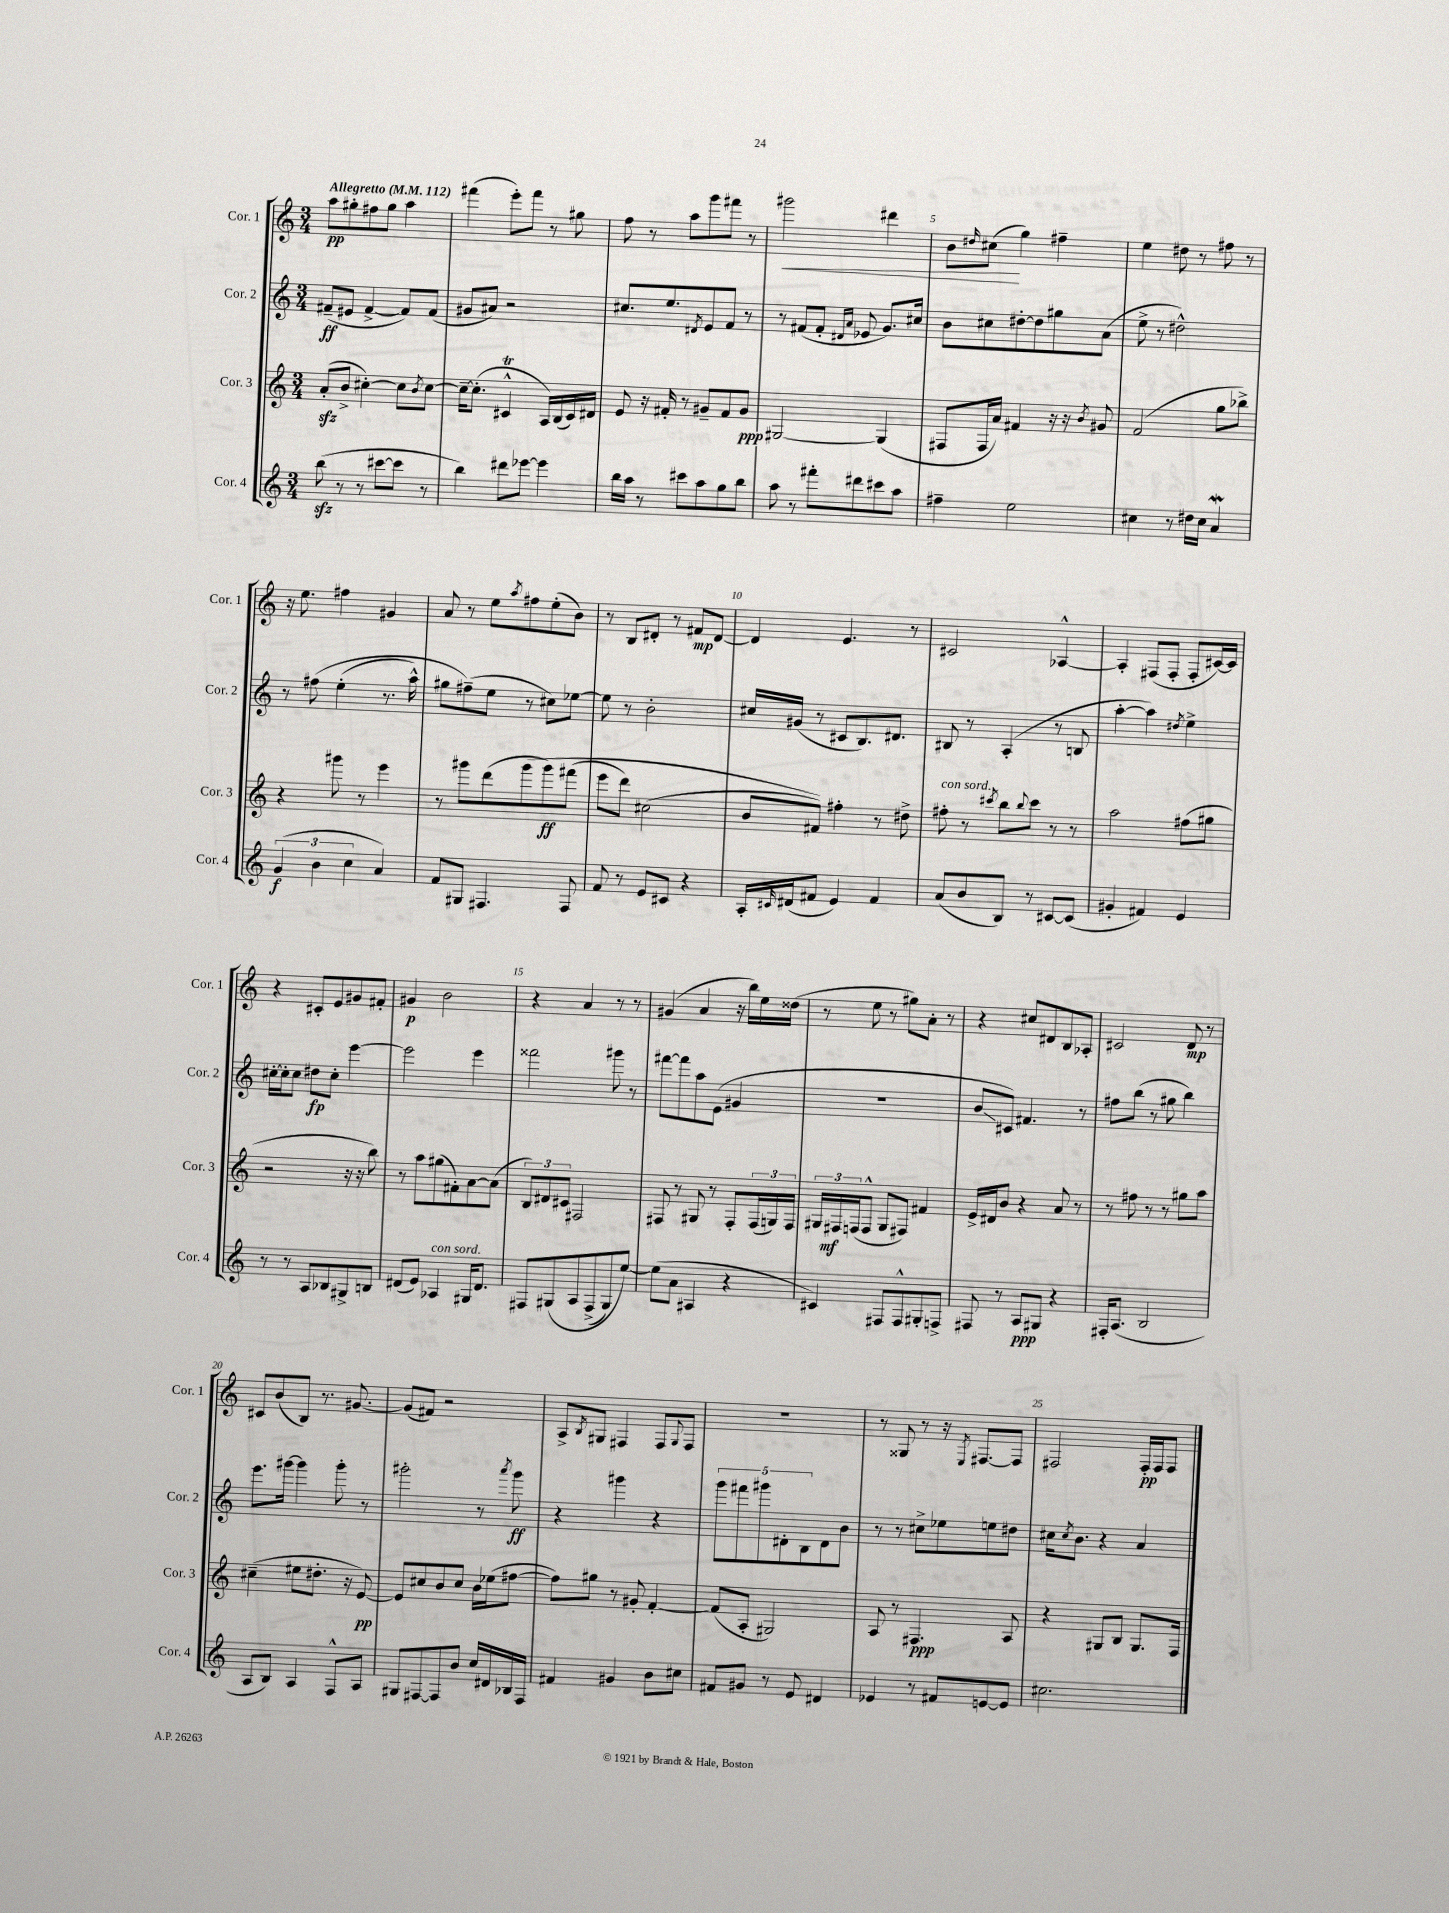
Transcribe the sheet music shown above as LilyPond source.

<<
\new StaffGroup <<
\new Staff = "s0" \with { instrumentName = "Cor. 1" shortInstrumentName = "Cor. 1" } {
    \clef treble \key c \major \numericTimeSignature \time 3/4 \tempo "Allegretto" 4 = 112
    a''8\pp gis''8-. fis''8 gis''8 a''4 |
    fis'''4( e'''8-.) fis'''8 r8 gis''8 |
    f''8 r8 a''8 g'''8 fis'''8 r8 |
    gis'''2\< dis'''4 |
    b'8 \grace { dis''16 } cis''8\!( g''4) fis''4-- |
    e''4 dis''8 r8 fis''8 r8 |
    r16 e''8. fis''4 gis'4 |
    a'8 r8 e''8 \acciaccatura { a''8 } fis''8 e''8-.( b'8) |
    r8 b8 dis'8-. r8 fis'8\mp dis'8~ |
    dis'4 e'4. r8 |
    cis'2 aes4~-^ |
    aes4-. fis8( fis8-. fis8-. cis'16~) cis'16 |
    r4 cis'8-. e'8 gis'8 fis'8-. |
    gis'4\p b'2 |
    r4 a'4 r8 r8 |
    gis'4( a'4 r16 b''16) e''16 disis''16( |
    r8 e''8 r8 gis''8) a'8-. r8 |
    r4 cis''8 dis'8 b8 aes8-. |
    cis'2 d'8\mp r8 |
    cis'8 b'8( b8) r8. gis'8.~ |
    gis'8( fis'8) r2 |
    a8-> \acciaccatura { b8 } gis8 fis4 fis8 \appoggiatura { gis8 } fis8 |
    R2. |
    r8 gisis8 r8 r16 \acciaccatura { e8 } fis8.~ fis8 |
    fis2 fis16-.\pp fis16 fis8 \bar "|." |
}
\new Staff = "s1" \with { instrumentName = "Cor. 2" shortInstrumentName = "Cor. 2" } {
    \clef treble \key c \major \numericTimeSignature \time 3/4
    fis'8--\ff( eis'8 fis'4~-> fis'8) fis'8( |
    gis'8 ais'8) r2 |
    cis''8. e''8. \acciaccatura { dis'8 } e'8 f'8 r8 |
    r8 fis'8( fis'8-. \grace { dis'16 a'16 } ees'8 g'8.) cis''16 |
    b'8 cis''8 dis''8~-. dis''8 gis''8 a'8( |
    e''8-> r8 dis''2-^) |
    r8 fis''8\( e''4-.( r8. a''16-^) |
    gis''8 fis''8--(\) e''8 r8 cis''8) ees''8~ |
    ees''8 r8 b'2-. |
    cis''16 gis'16( r8 cis'8 b8.) dis'8. |
    bis8 r8 a4-.( r8 b8 |
    a''4~-. a''4) \acciaccatura { dis''8 } e''4-> |
    cis''16~-. cis''16-. cis''8 dis''8\fp cis''8-. e'''4~ |
    e'''2 e'''4 |
    fisis'''2 gis'''8 r8 |
    fis'''8~ fis'''8 a''8 e'8( gis'4 |
    r2. |
    b'8\glissando cis'8) fis'4. r8 |
    fis''8 b''8( r8 gis''8 b''4) |
    e'''8. gis'''16~ gis'''4 gis'''8-. r8 |
    gis'''2-. r8 \acciaccatura { a'''8 } gis'''8\ff |
    r4 gis'''4 r4 |
    \tuplet 5/4 { g'''8 fis'''8 gis'''8 dis'8-. b8 } dis'8 b'8 |
    r8 r8 cis''8-> ees''8 e''8 dis''8 |
    cis''16 \acciaccatura { cis''8 } b'8. r4 a'4 \bar "|." |
}
\new Staff = "s2" \with { instrumentName = "Cor. 3" shortInstrumentName = "Cor. 3" } {
    \clef treble \key c \major \numericTimeSignature \time 3/4
    a'8-.\sfz( b'8-> cis''4~-.) cis''8 \acciaccatura { b'8 } cis''8~ |
    cis''16~-- cis''8.-.( cis'4-^\trill a16) b16( cis'16) dis'16 |
    e'8 r16 fis'16-. r8 gis'8-- fis'8 gis'8\ppp |
    gis2~ gis4( |
    fis8 fis16 a'16) fis'4 r16 r16 \acciaccatura { b'8 } gis'8 |
    f'2( g''8 bes''8->) |
    r4 gis'''8 r8 e'''4 |
    r8 gis'''8 d'''8( gis'''8\( gis'''8\ff) fis'''8( |
    e'''8 d'''8) cis''2( |
    b'8 fis'8)\) fis''4-. r8 dis''8-> |
    fis''8-.^\markup { \italic "con sord." } r8 \acciaccatura { cis'''8 } b''8 \appoggiatura { b''8 } cis'''8 r8 r8 |
    a''2 fis''8( gis''8 |
    r2 r16 r16 b''8) |
    r8 a''8 gis''8( fis'8-.) a'8~ a'8( |
    \tuplet 3/2 { b8) dis'8 cis'8 } fis2 |
    fis8 r8 gis8 r8 fis8-. \tuplet 3/2 { fis16( g16) fis16 } |
    \tuplet 3/2 { gis16 fis16\mf f16( } f8-^ gis8 fis8) fis'4 |
    e'16-> dis'16 b'8 r4 a'8 r8 |
    r8 fis''8 r8 r8 gis''8 a''8 |
    cis''4--( eis''8 dis''8.-. r16 e'8~\pp) |
    e'8 cis''8 b'8 cis''8 b'16 ees''16( fis''8~ |
    fis''8) gis''8 r8 gis'8-. f'4~-. |
    f'8( a8-. gis2) |
    a8 r8 fis4.\ppp a8 |
    r4 gis8 b8 gis8. f16 \bar "|." |
}
\new Staff = "s3" \with { instrumentName = "Cor. 4" shortInstrumentName = "Cor. 4" } {
    \clef treble \key c \major \numericTimeSignature \time 3/4
    b''8\sfz( r8 r8 cis'''8~ cis'''8 r8 |
    b''4) dis'''8 ees'''8~ ees'''4 |
    b''16 a''16 r8 cis'''8 a''8 g''8 b''8 |
    a''8 r8 fis'''8-. dis'''8 cis'''8 a''8 |
    fis''4-- e''2 |
    cis''4 r8 dis''16 cis''16 a'4\mordent |
    \tuplet 3/2 { g'4\f( b'4 c''4 } a'4) |
    f'8 gis8 fis4. fis8 |
    f'8 r8 e'8 cis'8 r4 |
    a16-. \grace { cis'16 } dis'16( fis'8 e'4) fis'4 |
    a'8( b'8 b8) r8 cis'8~ cis'8( |
    gis'4-. fis'4) e'4 |
    r8 r8 a8 bes8 gis8-> b8 |
    dis'8( e'8) aes4^\markup { \italic "con sord." } gis16 dis'8. |
    fis8 gis8\( a8 fis8->( gis8) e''8~\) |
    e''8( a'8 ais4 r4 |
    cis'4) fis8 fis8-^ gis8-. f8-> |
    fis8 r8 a8\ppp gis8 r4 |
    fis16-. a8.( b2 |
    a8 b8) a4 f8-^ a8 |
    gis8 fis8~ fis8 b'8 c''16 dis'16 bes16 fis16 |
    fis'4 gis'4 b'8 cis''8 |
    fis'8 gis'8 r8 e'8 dis'4 |
    ees'4 r8 fis'8 e'8~ e'8 |
    cis''2. \bar "|." |
}
>>
>>
\layout { \context { \Score \override BarNumber.break-visibility = ##(#f #t #t) barNumberVisibility = #(every-nth-bar-number-visible 5) } }
